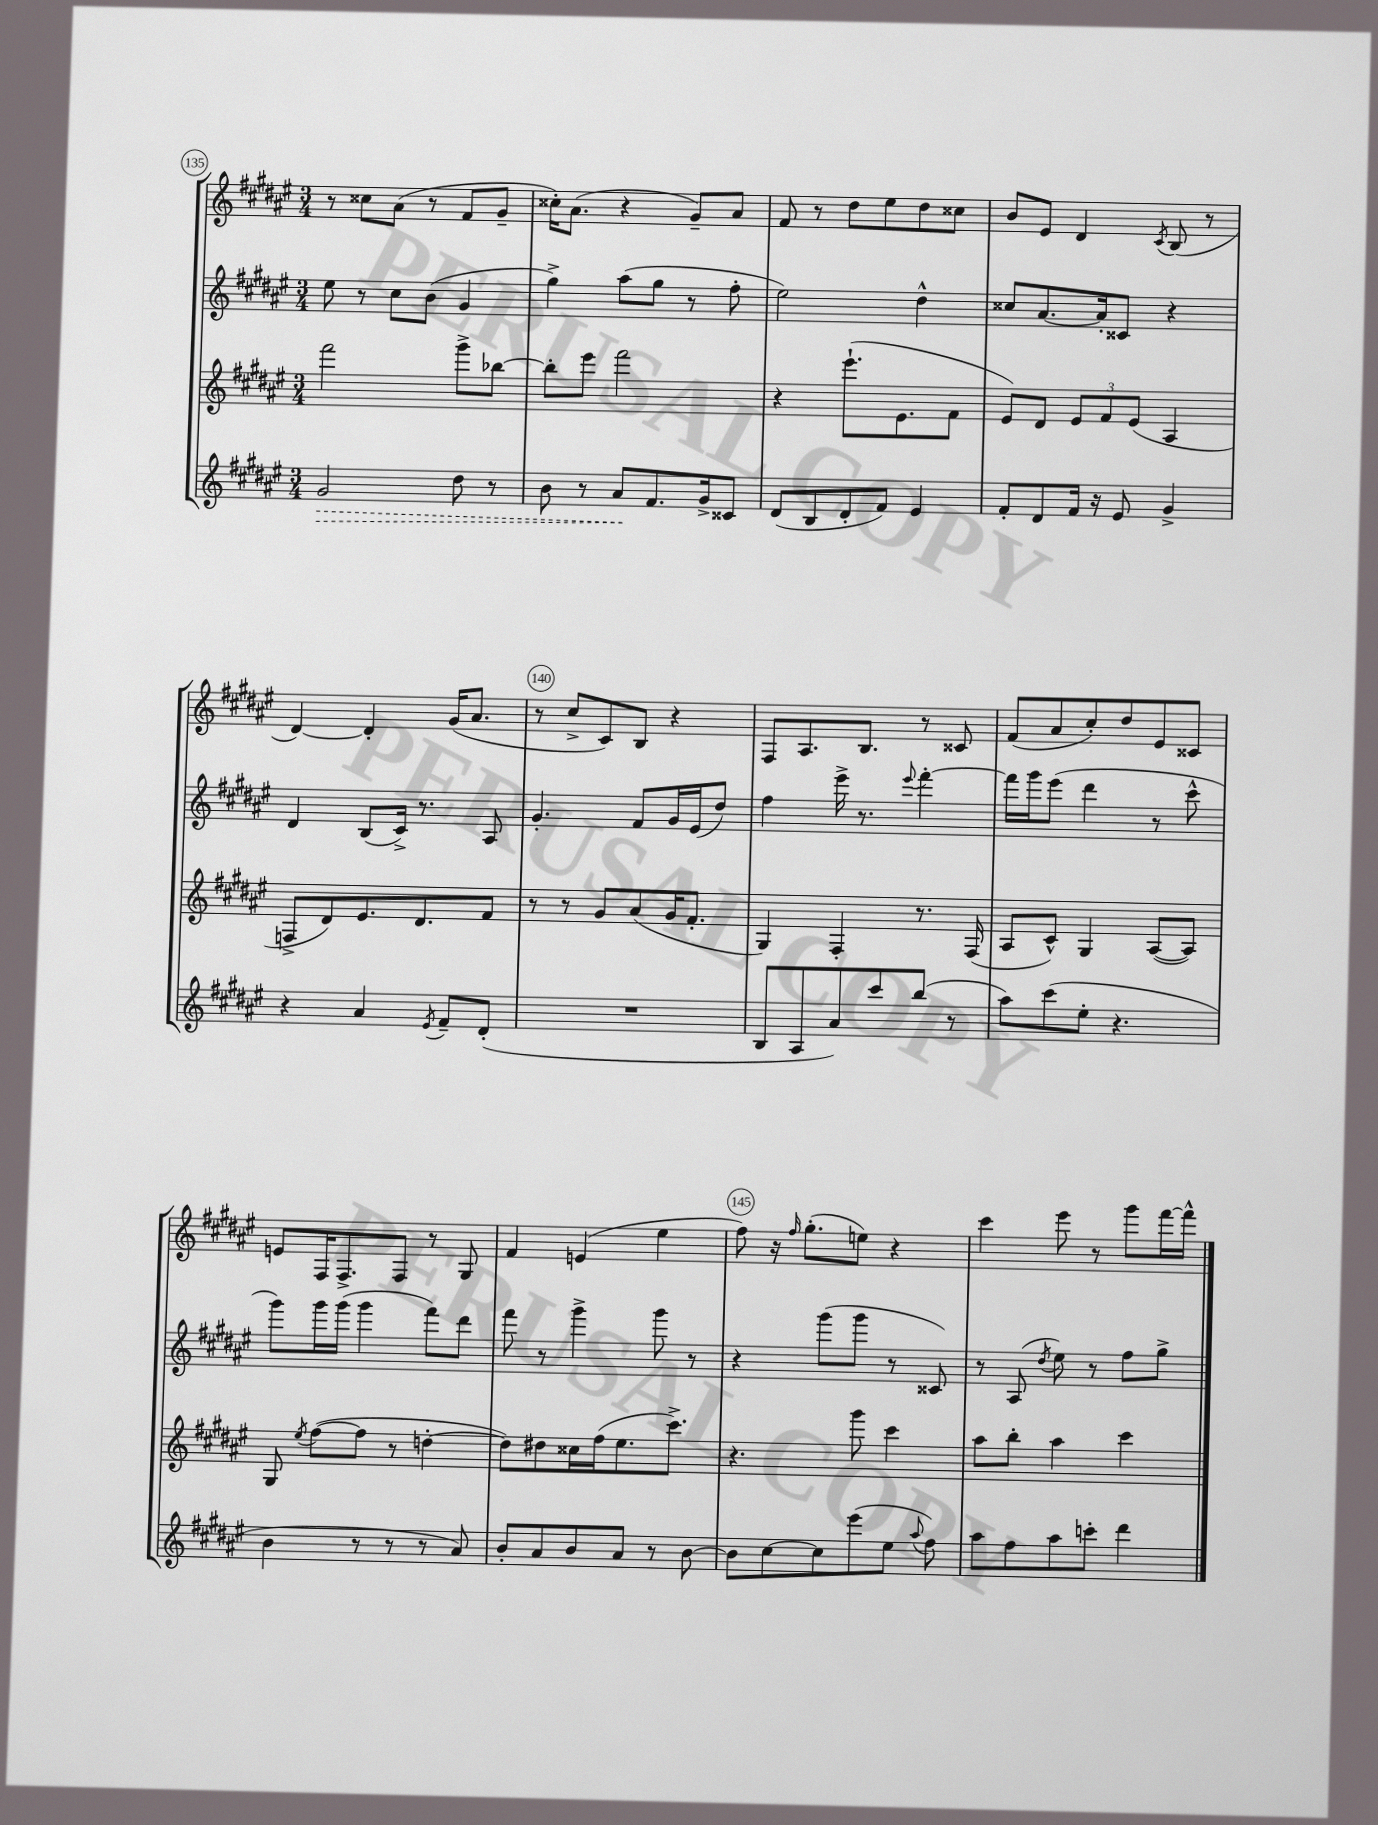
<<
\new StaffGroup <<
\new Staff = "s0" {
    \clef treble \key fis \major \numericTimeSignature \time 3/4
    \autoBeamOff r8 cisis''8[ ais'8]( r8 fis'8[ gis'8]-- |
    cisis''16[-.) ais'8.]( r4 gis'8[--) ais'8] |
    fis'8 r8 dis''8[ eis''8 dis''8 cisis''8] |
    b'8[ eis'8] dis'4 \acciaccatura { cis'8 } b8( r8 |
    dis'4~) dis'4-. gis'16[( ais'8.] |
    r8 cis''8[-> cis'8) b8] r4 |
    fis8[ ais8. b8.] r8 cisis'8 |
    fis'8[( ais'8 cis''8-.) dis''8 eis'8 cisis'8] |
    e'8[ fis16 fis8.-> fis8] r8 gis8 |
    fis'4 e'4( eis''4 |
    fis''8) r16 \grace { fis''16 } gis''8.[-.( e''8]) r4 |
    cis'''4 eis'''8 r8 gis'''8[ fis'''16~ fis'''16]-^ \bar "|." |
}
\new Staff = "s1" {
    \clef treble \key fis \major \numericTimeSignature \time 3/4
    \autoBeamOff eis''8 r8 cis''8[ b'8]( gis'4 |
    gis''4->) ais''8[( gis''8] r8 fis''8-. |
    eis''2) dis''4-^ |
    cisis''8[ ais'8.~ ais'16-. cisis'8] r4 |
    dis'4 b8[( cis'16]->) r8. ais8 |
    gis'4.-. fis'8[ gis'16 eis'16( dis''8]) |
    fis''4 eis'''16-> r8. \appoggiatura { eis'''8 } fis'''4~-. |
    fis'''16[ gis'''16 eis'''8]( dis'''4 r8 cis'''8-^ |
    gis'''8[) gis'''16 gis'''16]( gis'''4 fis'''8[) dis'''8] |
    fis'''8 r8 gis'''4-> gis'''8 r8 |
    r4 gis'''8[( gis'''8] r8 cisis'8) |
    r8 ais8( \acciaccatura { dis''8 } eis''8) r8 fis''8[ gis''8]-> \bar "|." |
}
\new Staff = "s2" {
    \clef treble \key fis \major \numericTimeSignature \time 3/4
    \autoBeamOff fis'''2 gis'''8[-> bes''8]~ |
    bes''8[-. eis'''8] fis'''2 |
    r4 eis'''8.[-!( eis'8. fis'8] |
    eis'8[) dis'8] \tuplet 3/2 { eis'8[ fis'8 eis'8]( } ais4 |
    f8[-> dis'8) eis'8. dis'8. fis'8] |
    r8 r8 gis'8[ ais'8( gis'16 fis'8.]-. |
    gis4) fis4-. r8. fis16( |
    ais8[ cis'8]-^) gis4 ais8[~( ais8]) |
    gis8 \acciaccatura { eis''8 } fis''8[~( fis''8] r8 d''4~-. |
    d''8[) dis''8 cisis''16 fis''16( eis''8. cis'''8.]->) |
    r4. gis'''8 cis'''4 |
    ais''8[ b''8]-. ais''4 cis'''4 \bar "|." |
}
\new Staff = "s3" {
    \clef treble \key fis \major \numericTimeSignature \time 3/4
    \autoBeamOff \once \override Hairpin.style = #'dashed-line gis'2\> dis''8 r8 |
    b'8 r8 ais'8[\! fis'8. gis'16-> cisis'8] |
    dis'8[( b8 dis'8-. fis'8]) eis'4 |
    fis'8[-. dis'8 fis'16] r16 eis'8 gis'4-> |
    r4 ais'4 \acciaccatura { eis'8 } fis'8[-- dis'8]-.( |
    R2. |
    b8[ ais8 ais'8) cis'''8 b''8]( r8 |
    ais''8[) cis'''8( eis''8]-. r4. |
    b'4 r8 r8 r8 ais'8) |
    b'8[-. ais'8 b'8 ais'8] r8 b'8~ |
    b'8[ cis''8~ cis''8 eis'''8( eis''8] \appoggiatura { ais''8 } fis''8) |
    ais''8[ fis''8 ais''8 c'''8]-. dis'''4 \bar "|." |
}
>>
>>
\layout { \context { \Score currentBarNumber = #135 \override BarNumber.break-visibility = ##(#f #t #t) barNumberVisibility = #(every-nth-bar-number-visible 5) \override BarNumber.stencil = #(make-stencil-circler 0.1 0.3 ly:text-interface::print) } }
